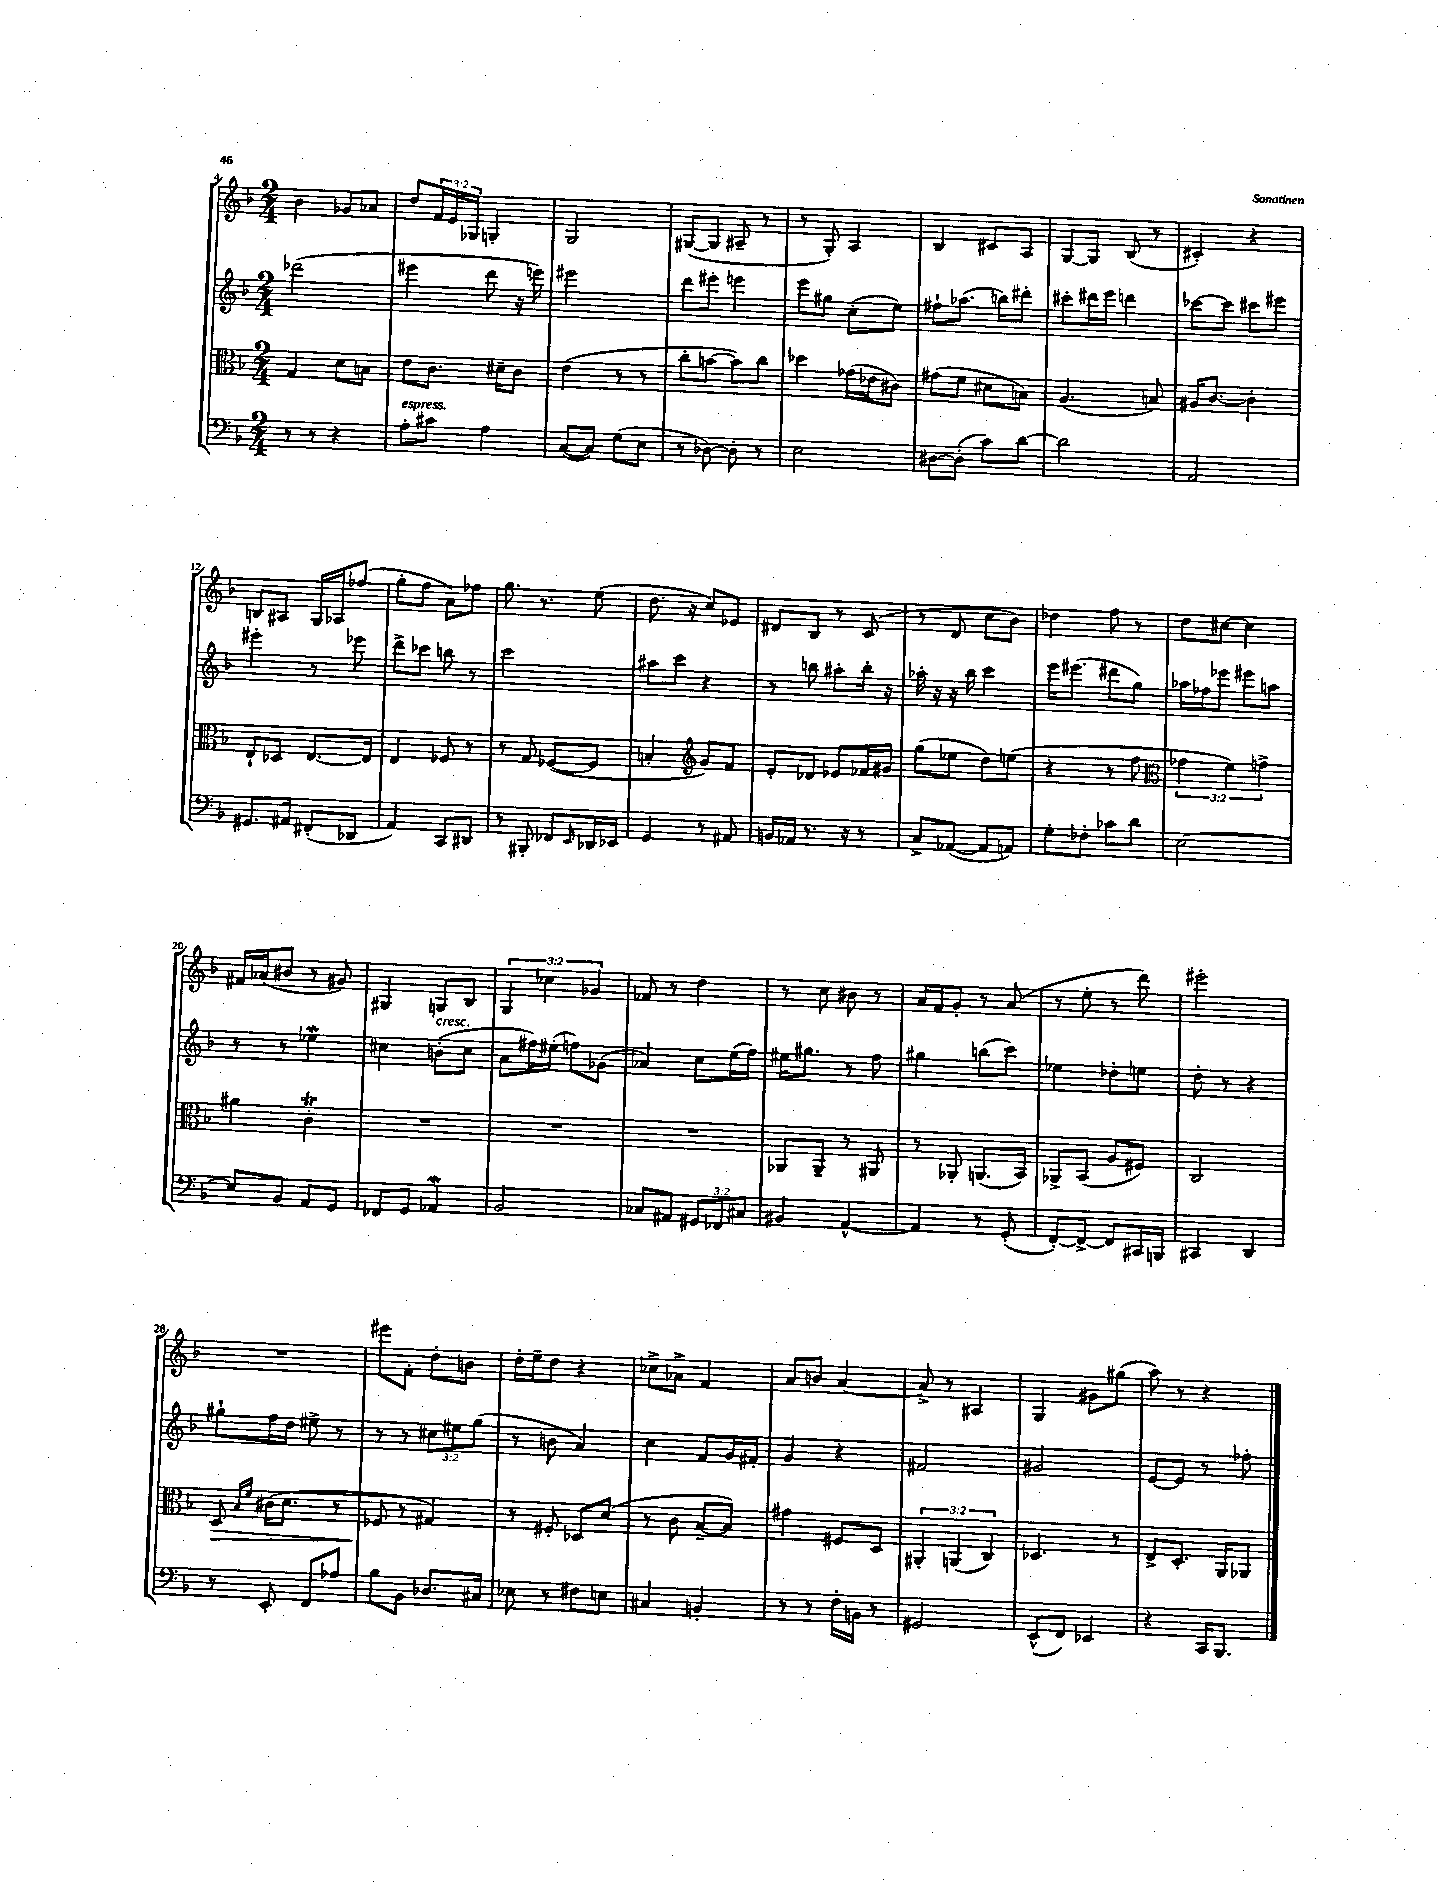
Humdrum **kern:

**kern	**kern	**kern	**kern
*staff4	*staff3	*staff2	*staff1
*clefF4	*clefC3	*clefG2	*clefG2
*k[b-]	*k[b-]	*k[b-]	*k[b-]
*M2/4	*M2/4	*M2/4	*M2/4
8r	4G/	(2ddd-\	4b-\
8r	.	.	.
4r	8d\L	.	8g-/L
.	8B\J	.	8a-/J
=	=	=	=
8A'\L	8e\L	4eee#\	8dd/L
8c#\J	8.c\J	.	24f/L
.	.	.	24e/
.	.	.	24G-/JJ
4A\	.	8ddd\	4G'/
.	16d#~\LK	.	.
.	8c\J	16r	.
.	.	16eee\)	.
=	=	=	=
([8C/L	(4e\	2eee#\	2G/
8C/]J)	.	.	.
(8G\L	8r	.	.
8E\J	8r	.	.
=	=	=	=
8r	8cc'\L	8ddd\L	([8G#/L
[8D-\)	[8b\J	8eee#'\J	8G#/]J
8D-'\]	8b\]L)	4eee\	8A#~/
8r	8cc\J	.	8r
=	=	=	=
2E\	4dd-\	8eee\L	8r
.	.	8gg#\J	8G'/)
.	(16g-\LL	(8cc'\L	4A/
.	16e-\J	.	.
.	8c#\J)	8ee\J)	.
=	=	=	=
[8D#\L	(8g#\L	8ff#`\L	4B-/
(8D#'\]J	8f\J	(8.aa-\J	.
8c\L)	8d#\L	.	8c#/L
.	.	16bb\LK)	.
[8d\J	8B\J)	8ddd#'\J	8A/J
=	=	=	=
2d\]	(4.A/	8ccc#'\L	[8G/L
.	.	16ddd#\L	8G/]J
.	.	16eee\JJ	.
.	.	4ddd\	(8B-/
.	8B/)	.	8r
=	=	=	=
2AA/	16A#/LK	[8ccc-\L	4c#'/)
.	[8.c/J	.	.
.	.	8ccc-\]J	.
.	4c'\]	8ccc#\L	4r
.	.	8eee#\J	.
=	=	=	=
8.GG#/L	8E`/L	4eee#'\	8B/L
.	8D-/J	.	8A#/J
16AA#/Jk	.	.	.
(8FF#'/L	[8.E/L	8r	16G/LL
.	.	.	16A-/J
8DD-/J	.	8eee-\	(8ff-/J
.	16E/]Jk	.	.
=	=	=	=
4AA/)	4E/	8ddd^\L	8gg'\L
.	.	8ccc-\J	8ff\J
8CC/L	8F-/	8bb\	8a\L)
8DD#/J	8r	8r	8ff-\J
=	=	=	=
8r	8r	2ccc\	8.gg\
8BBB#'/	8G/	.	.
.	.	.	8.r
8FF-/L	([8F-/L	.	.
16qqEE/	.	.	.
16DD-/L	8F-/]J	.	(8ee\
16EE-/JJ	.	.	.
=	=	=	=
4GG/	4B'/	8aa#\L	8.dd\
.	.	8ccc\J	.
.	.	.	16r
*	*clefG2	*	*
8r	8g/L)	4r	8cc/L)
8AA#/	8f/J	.	8e-/J
=	=	=	=
16BB/LL	8e'/L	8r	8d#/L
16AA-/JJ	.	.	.
8.r	8d-/J	8bb\	8B-/J
.	8e-/L	8aa#'\L	8r
16r	.	.	.
8r	16f-/L	16bb'\Jk	(8c/
.	16g#/JJ	16r	.
=	=	=	=
8C^/L	(8gg\L	16aa-'\	8r
.	.	16r	.
([8AA-/J	8ee-\J	16r	8d/
.	.	16bb-\	.
8AA-/]L	8dd\L)	4ccc\	8cc\L
8AA/J)	(8ee\J	.	8b-\J)
=	=	=	=
8G'\L	4r	16eee\LK	4dd-\
.	.	(8.eee#\J	.
8F-'\J	.	.	.
8c-\L	8r	8ddd#\L	8ff\
8d\J	8ff\	8gg\J)	8r
=	=	=	=
*	*clefC3	*	*
[2E\	6g-\	16aa-\LL	8dd\L
.	.	16ff-\J	.
.	.	8eee-\J	[8cc#\J
.	6f\)	.	.
.	.	8eee#\L	4cc#\]
.	6g^\	.	.
.	.	8aa\J	.
=	=	=	=
8E/]L	4a#\	8r	16f#/LL
.	.	.	(16a-/J
8BB-/J	.	8r	8b#/J
8AA/L	4c'\	4ee-\	8r
8GG/J	.	.	8g#/)
=	=	=	=
8FF-/L	2r	4cc#\	4G#/
8GG/J	.	.	.
4AA-/	.	(8b'\L	8G/L
.	.	8cc#\J	8B-/J
=	=	=	=
2BB-/	2r	8a\L	6G/
.	.	16ff#\L)	.
.	.	.	6cc-\
.	.	(16ee#'\JJ	.
.	.	8ff\L)	.
.	.	.	6g-/
.	.	(8g-\J	.
=	=	=	=
8C-/L	2r	4a-/)	8f-/
8AA#/J	.	.	8r
12GG#/L	.	8cc\L	4dd\
12FF-/	.	.	.
.	.	(16ee\L	.
12C#/J	.	.	.
.	.	16ff\JJ)	.
=	=	=	=
4BB#/	8AA-/L	16ee#\LK	8r
.	.	8.gg#\J	.
.	8AA-~/J	.	8cc\
[4AA^^/	8r	8r	8b#\
.	8AA#/	8ff\	8r
=	=	=	=
4AA/]	8r	4gg#\	16a/LL
.	.	.	16f/J
.	8AA-'/	.	8g'/J
8r	(8.AA/L	(8bb\L	8r
(8GG'/	.	8ccc\J)	(8a/
.	16BB-/Jk)	.	.
=	=	=	=
[8FF'/L)	8AA-^/L	4ee-\	8r
8FF^/_J	(8BB-/J	.	8ee'\
8FF/]L	8A/L	8dd-'\L	8r
16CC#/L	8F#/J)	8ee\J	8ddd\)
16BBB/JJ	.	.	.
=	=	=	=
4CC#/	2C/	8dd'\	2eee#'\
.	.	8r	.
4DD/	.	4r	.
=	=	=	=
8r	8D/	8gg#`\L	2r
.	16qqB-/LL	.	.
.	16qqf/JJ	.	.
8EE'/	(16c#\LK	16ff\L	.
.	8.d\J	16dd\JJ	.
8FF/L	.	8ee#^\	.
8A-/J	8r	8r	.
=	=	=	=
8B-\L	8F-/	8r	8eee#\L
8BB-\J	8r	8r	8f'\J
8.D-/L	4G#/)	12cc#\L	8dd'\L
.	.	12ee#\	.
.	.	.	8b\J
.	.	(12gg\J	.
16C#/Jk	.	.	.
=	=	=	=
8E-\	8r	8r	16dd'\LL
.	.	.	16ee~\J
8r	8F#'/	8b\	8dd\J
8F#\L	8D-/L	4a/)	4r
8E\J	(8d/J	.	.
=	=	=	=
4C#/	8r	4cc\	8cc-^\L
.	8c\	.	8a-^\J
4BB'/	[8B-~/L	8f/L	4f/
.	8B-/]J)	16g/L	.
.	.	16f#'/JJ	.
=	=	=	=
8r	4g#\	4g/	8a/L
8r	.	.	8b/J
16F'\LL	8F#/L	4r	[4a/
16BB\JJ	.	.	.
8r	8D/J	.	.
=	=	=	=
2GG#/	6AA#'/	2f#/	8a^/]
.	.	.	8r
.	(6AA/	.	.
.	.	.	4A#/
.	6C/)	.	.
=	=	=	=
(8EE^^/L	4.D-/	2g#/	4G/
8FF/J)	.	.	.
4EE-/	.	.	8g#\L
.	8r	.	(8gg#\J
=	=	=	=
4r	8E^/L	[8e/L	8aa\)
.	8.D'/J	8e/]J	8r
16CC/LK	.	8r	4r
8.BBB-/J	16AA/LK	.	.
.	8AA-/J	8ff-'\	.
==	==	==	==
*-	*-	*-	*-
